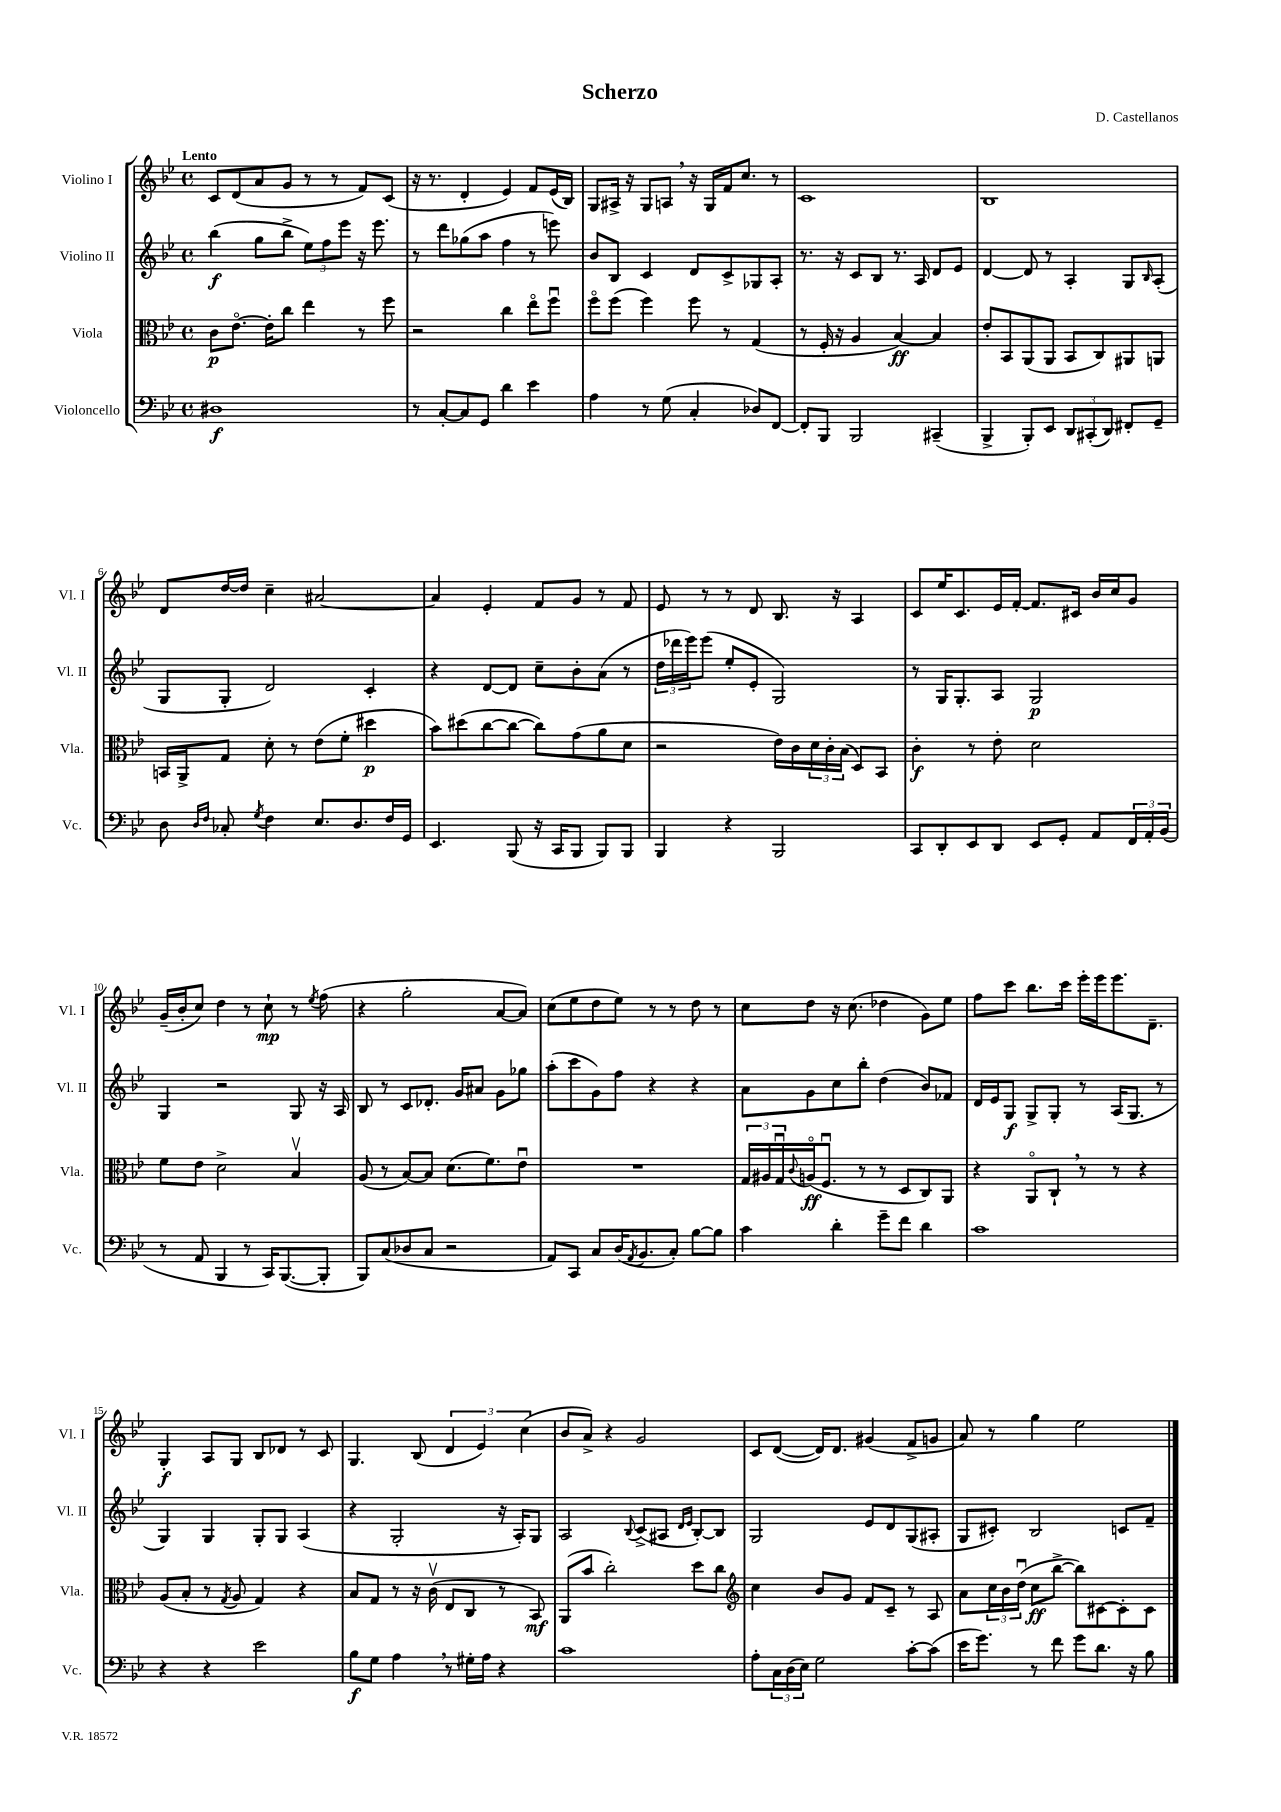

**kern	**dynam	**kern	**dynam	**kern	**dynam	**kern	**dynam
*part4	*part4	*part3	*part3	*part2	*part2	*part1	*part1
*staff4	*staff4	*staff3	*staff3	*staff2	*staff2	*staff1	*staff1
*I"Violoncello	*	*I"Viola	*	*I"Violino II	*	*I"Violino I	*
*I'Vc.	*	*I'Vla.	*	*I'Vl. II	*	*I'Vl. I	*
*clefF4	*	*clefC3	*	*clefG2	*	*clefG2	*
*k[b-e-]	*	*k[b-e-]	*	*k[b-e-]	*	*k[b-e-]	*
*M4/4	*	*M4/4	*	*M4/4	*	*M4/4	*
*met(c)	*	*met(c)	*	*met(c)	*	*met(c)	*
=1	=1	=1	=1	=1	=1	=1	=1
!	!	!	!	!	!	!LO:TX:a:B:t=Lento	!
1D#X	f	8c\L	p	(4bb-\	f	8c/L	.
.	.	[8.e-\J	.	.	.	(8d/	.
.	.	.	.	8gg\L	.	8a/	.
.	.	16e-'\KL]	.	.	.	.	.
.	.	8cc\J	.	8bb-^\J	.	8g/J	.
.	.	4ee-\	.	12ee-\L)	.	8r	.
.	.	.	.	12ff\	.	.	.
.	.	.	.	.	.	8r	.
.	.	.	.	12eee-\J	.	.	.
.	.	8r	.	16r	.	8f/L)	.
.	.	.	.	8.eee-\	.	.	.
.	.	8ff\	.	.	.	(8c/J	.
=2	=2	=2	=2	=2	=2	=2	=2
8r	.	2r	.	8r	.	16r	.
.	.	.	.	.	.	8.r	.
[8C'/L	.	.	.	8ddd\L	.	.	.
8C/]	.	.	.	(8gg-X\	.	4d'/	.
8GG/J	.	.	.	8aa\J	.	.	.
4d\	.	4cc\	.	4ff\	.	4e-/)	.
4e-\	.	8ee-\L	.	8r	.	8f/L	.
.	.	8ffu\J	.	8eeen\)	.	(16e-/L	.
.	.	.	.	.	.	16B-/JJ)	.
=3	=3	=3	=3	=3	=3	=3	=3
4A\	.	8ff\L	.	8b-/L	.	8G/L	.
.	.	(8ff\J	.	8B-/J	.	16A#X^/Jk	.
.	.	.	.	.	.	16r	.
8r	.	4ff\)	.	4c/	.	8G/L	.
(8G\	.	.	.	.	.	8An,/J	.
4C'/	.	8ff\	.	8d/L	.	16r	.
.	.	.	.	.	.	16G/LL	.
.	.	8r	.	8c^/	.	16f/J	.
.	.	.	.	.	.	8.cc/J	.
8D-X/L)	.	(4G/	.	8G-X/	.	.	.
[8FF/J	.	.	.	8A'/J	.	8r	.
=4	=4	=4	=4	=4	=4	=4	=4
8FF'/L]	.	8r	.	8.r	.	1c	.
8BBB-/J	.	16F'/	.	.	.	.	.
.	.	16r	.	16r	.	.	.
2BBB-/	.	4A/	.	8c/L	.	.	.
.	.	.	.	8B-/J	.	.	.
.	.	[4B-/)	ff	8.r	.	.	.
.	.	.	.	16A/	.	.	.
(4CC#X~/	.	4B-/]	.	8d/L	.	.	.
.	.	.	.	8e-/J	.	.	.
=5	=5	=5	=5	=5	=5	=5	=5
4BBB-^/	.	8e-'/L	.	[4d/	.	1B-	.
.	.	8BB-/	.	.	.	.	.
8BBB-'/L)	.	(8AA/	.	8d/]	.	.	.
8EE-/J	.	8AA/J	.	8r	.	.	.
12DD/L	.	8BB-/L	.	4A'/	.	.	.
(12CC#X'/	.	.	.	.	.	.	.
.	.	8C/)	.	.	.	.	.
12DD/J)	.	.	.	.	.	.	.
8FF#X'/L	.	8AA#X/	.	8G/L	.	.	.
.	.	.	.	16qqB-/	.	.	.
8GG~/J	.	8AAn/J	.	(8A'/J	.	.	.
!!LO:LB:g=z
=6	=6	=6	=6	=6	=6	=6	=6
8D\	.	16BBn/LL	.	8G/L	.	8d/L	.
.	.	16AA^/J	.	.	.	.	.
16qqD/LL	.	.	.	.	.	.	.
16qqF/JJ	.	.	.	.	.	.	.
8C-X'/	.	8G/J	.	8G'/J	.	[16dd/L	.
.	.	.	.	.	.	16dd/JJ]	.
8qG/	.	.	.	.	.	.	.
4F\	.	8d'\	.	2d/)	.	4cc~\	.
.	.	8r	.	.	.	.	.
8.E-/L	.	(8e-\L	.	.	.	[2a#X/	.
.	.	8f'\J	.	.	.	.	.
8.D/	.	.	.	.	.	.	.
.	.	4dd#X\	p	4c'/	.	.	.
16F/L	.	.	.	.	.	.	.
16GG/JJ	.	.	.	.	.	.	.
=7	=7	=7	=7	=7	=7	=7	=7
4.EE-/	.	8b-\L)	.	4r	.	4a#/]	.
.	.	(8dd#X\	.	.	.	.	.
.	.	[8cc\	.	[8d/L	.	4e-'/	.
(8BBB-/	.	8cc\J_	.	8d/J]	.	.	.
16r	.	8cc\L])	.	8cc~\L	.	8f/L	.
16CC/KL	.	.	.	.	.	.	.
8BBB-/J	.	(8g\	.	8b-'\	.	8g/J	.
8BBB-/L)	.	8a\	.	(8a\J	.	8r	.
8BBB-/J	.	8d\J	.	8r	.	8f/	.
=8	=8	=8	=8	=8	=8	=8	=8
4BBB-/	.	2r	.	24dd\LL	.	8e-/	.
.	.	.	.	24ddd-X\	.	.	.
.	.	.	.	24eee-\J)	.	.	.
.	.	.	.	(8eee-\J	.	8r	.
4r	.	.	.	8ee-'/L	.	8r	.
.	.	.	.	8e-'/J	.	8d/	.
2BBB-/	.	16e-\LL)	.	2G/)	.	8.B-/	.
.	.	16c\	.	.	.	.	.
.	.	24d\	.	.	.	.	.
.	.	24c'\	.	.	.	.	.
.	.	.	.	.	.	16r	.
.	.	(24B-\JJ	.	.	.	.	.
.	.	8D/L)	.	.	.	4A/	.
.	.	8BB-/J	.	.	.	.	.
=9	=9	=9	=9	=9	=9	=9	=9
8CC/L	.	4c'\	f	8r	.	8c/L	.
8DD'/	.	.	.	16G/KL	.	16ee-/K	.
.	.	.	.	8.G'/	.	8.c/	.
8EE-/	.	8r	.	.	.	.	.
8DD/J	.	8e-'\	.	8A/J	.	16e-/L	.
.	.	.	.	.	.	[16f'/JJ	.
8EE-/L	.	2d\	.	2G/	p	8.f/L]	.
8GG'/J	.	.	.	.	.	.	.
.	.	.	.	.	.	16c#X/Jk	.
8AA/L	.	.	.	.	.	16b-/LL	.
.	.	.	.	.	.	16cc/J	.
24FF/L	.	.	.	.	.	8g/J	.
24AA'/	.	.	.	.	.	.	.
(24BB-/JJ	.	.	.	.	.	.	.
!!LO:LB:g=z
=10	=10	=10	=10	=10	=10	=10	=10
8r	.	8f\L	.	4G/	.	(16g~/LL	.
.	.	.	.	.	.	16b-'/J	.
8AA/	.	8e-\J	.	.	.	8cc/J)	.
4BBB-/	.	2d^\	.	2r	.	4dd\	.
8r	.	.	.	.	.	8r	.
16CC/KL)	.	.	.	.	.	8cc`\	mp
([8.BBB-/	.	.	.	.	.	.	.
.	.	4B-v/	.	8G/	.	8r	.
.	.	.	.	.	.	8qee-/	.
8BBB-'/J]	.	.	.	16r	.	(8ff\	.
.	.	.	.	16A/	.	.	.
=11	=11	=11	=11	=11	=11	=11	=11
8BBB-/L)	.	(8A/	.	8B-/	.	4r	.
(8C/	.	8r	.	8r	.	.	.
8D-X/	.	[8B-/L)	.	8c/L	.	2gg'\	.
8C/J	.	8B-/J]	.	8.d-X'/J	.	.	.
2r	.	(8.d\L	.	.	.	.	.
.	.	.	.	16g/KL	.	.	.
.	.	.	.	8a#X/J	.	.	.
.	.	8.f\)	.	.	.	.	.
.	.	.	.	8g\L	.	[8a/L	.
.	.	8e-u\J	.	8gg-X\J	.	8a/J])	.
=12	=12	=12	=12	=12	=12	=12	=12
8AA/L)	.	1r	.	(8aa'\L	.	(8cc\L	.
8CC/J	.	.	.	8ccc\	.	8ee-\	.
8C/L	.	.	.	8g\)	.	8dd\	.
(16D/K	.	.	.	8ff\J	.	8ee-\J)	.
8qAA/	.	.	.	.	.	.	.
8.BB-/	.	.	.	.	.	.	.
.	.	.	.	4r	.	8r	.
8C'/J)	.	.	.	.	.	8r	.
[8B-\L	.	.	.	4r	.	8dd\	.
8B-\J]	.	.	.	.	.	8r	.
=13	=13	=13	=13	=13	=13	=13	=13
4c\	.	24G/LL	.	8a\L	.	8cc\L	.
.	.	24A#X/	.	.	.	.	.
.	.	24Gu/	.	.	.	.	.
.	.	8qqc/	.	.	.	.	.
.	.	(16An/J	ff	8g\	.	8dd\J	.
.	.	8.Fu/J	.	.	.	.	.
4d'\	.	.	.	8cc\	.	16r	.
.	.	.	.	.	.	(8.cc\	.
.	.	8r	.	8bb-'\J	.	.	.
8g~\L	.	8r	.	(4dd\	.	4dd-X\	.
8f\J	.	8D/L	.	.	.	.	.
4d\	.	8C/)	.	8b-/L)	.	8g\L)	.
.	.	8AA/J	.	8f-X/J	.	8ee-\J	.
=14	=14	=14	=14	=14	=14	=14	=14
1c	.	4r	.	16d/LL	.	8ff\L	.
.	.	.	.	16e-/J	.	.	.
.	.	.	.	8G/J	f	8ccc\J	.
.	.	8AA/L	.	8G^/L	.	8.bb-\L	.
.	.	8C`,/J	.	8G'/J	.	.	.
.	.	.	.	.	.	16ccc\Jk	.
.	.	8r	.	8r	.	16eee-'\LL	.
.	.	.	.	.	.	16eee-\J	.
.	.	8r	.	(16A/KL	.	8.eee-\	.
.	.	.	.	8.G/J	.	.	.
.	.	4r	.	.	.	.	.
.	.	.	.	.	.	8.d~\J	.
.	.	.	.	8r	.	.	.
!!LO:LB:g=z
=15	=15	=15	=15	=15	=15	=15	=15
4r	.	(8A/L	.	4G/)	.	4G'/	f
.	.	8B-'/J	.	.	.	.	.
4r	.	8r	.	4G/	.	8A/L	.
.	.	8qG/	.	.	.	.	.
.	.	8A/	.	.	.	8G/J	.
2e-\	.	4G/)	.	8G'/L	.	8B-/L	.
.	.	.	.	8G/J	.	8d-X/J	.
.	.	4r	.	(4A/	.	8r	.
.	.	.	.	.	.	8c/	.
=16	=16	=16	=16	=16	=16	=16	=16
8B-\L	f	8B-/L	.	4r	.	4.G/	.
8G\J	.	8G/J	.	.	.	.	.
4A,\	.	8r	.	2G'/	.	.	.
.	.	16r	.	.	.	(8B-/	.
.	.	(16cv\	.	.	.	.	.
8r	.	8E-/L	.	.	.	6d/	.
16G#X'\LL	.	8C/J	.	.	.	.	.
.	.	.	.	.	.	6e-/)	.
16A\JJ	.	.	.	.	.	.	.
4r	.	8r	.	16r	.	.	.
.	.	.	.	16A'/KL)	.	.	.
.	.	.	.	.	.	(6cc\	.
.	.	8BB-/)	mf	8G/J	.	.	.
=17	=17	=17	=17	=17	=17	=17	=17
1c	.	(8AA/L	.	2A/	.	8b-/L	.
.	.	8b-/J	.	.	.	8a^/J)	.
.	.	2cc'\)	.	.	.	4r	.
.	.	.	.	8qqB-/	.	.	.
.	.	.	.	(8c^/L	.	2g/	.
.	.	.	.	8A#X/J	.	.	.
.	.	.	.	16qqd/LL	.	.	.
.	.	.	.	16qqe-/JJ	.	.	.
.	.	8dd\L	.	[8B-'/L)	.	.	.
.	.	8cc\J	.	8B-/J]	.	.	.
=18	=18	=18	=18	=18	=18	=18	=18
*	*	*clefG2	*	*	*	*	*
8A'\L	.	4cc\	.	2G/	.	8c/L	.
24C\L	.	.	.	.	.	([8d/J	.
(24D\	.	.	.	.	.	.	.
24E-\JJ)	.	.	.	.	.	.	.
2G\	.	8b-/L	.	.	.	16d/KL])	.
.	.	.	.	.	.	8.d/J	.
.	.	8g/J	.	.	.	.	.
.	.	8f/L	.	8e-/L	.	(4g#X/	.
.	.	8c~/J	.	8d/	.	.	.
[8c'\L	.	8r	.	(8G/	.	8f^/L	.
(8c\J]	.	8A/	.	8A#X'/J	.	8gn/J	.
=19	=19	=19	=19	=19	=19	=19	=19
16e-\KL	.	8a\L	.	8G/L	.	8a/)	.
8.g\J)	.	.	.	.	.	.	.
.	.	24cc\L	.	8c#X'/J)	.	8r	.
.	.	24b-\	.	.	.	.	.
.	.	(24ddu\JJ	.	.	.	.	.
8r	.	8cc\L	ff	2B-/	.	4gg\	.
8f\	.	[8bb-^\J	.	.	.	.	.
8g\L	.	8bb-\L])	.	.	.	2ee-\	.
8.d\J	.	[8c#X\	.	.	.	.	.
.	.	8c#'\]	.	8cn/L	.	.	.
16r	.	.	.	.	.	.	.
8B-\	.	8c#\J	.	8f~/J	.	.	.
==	==	==	==	==	==	==	==
*-	*-	*-	*-	*-	*-	*-	*-
